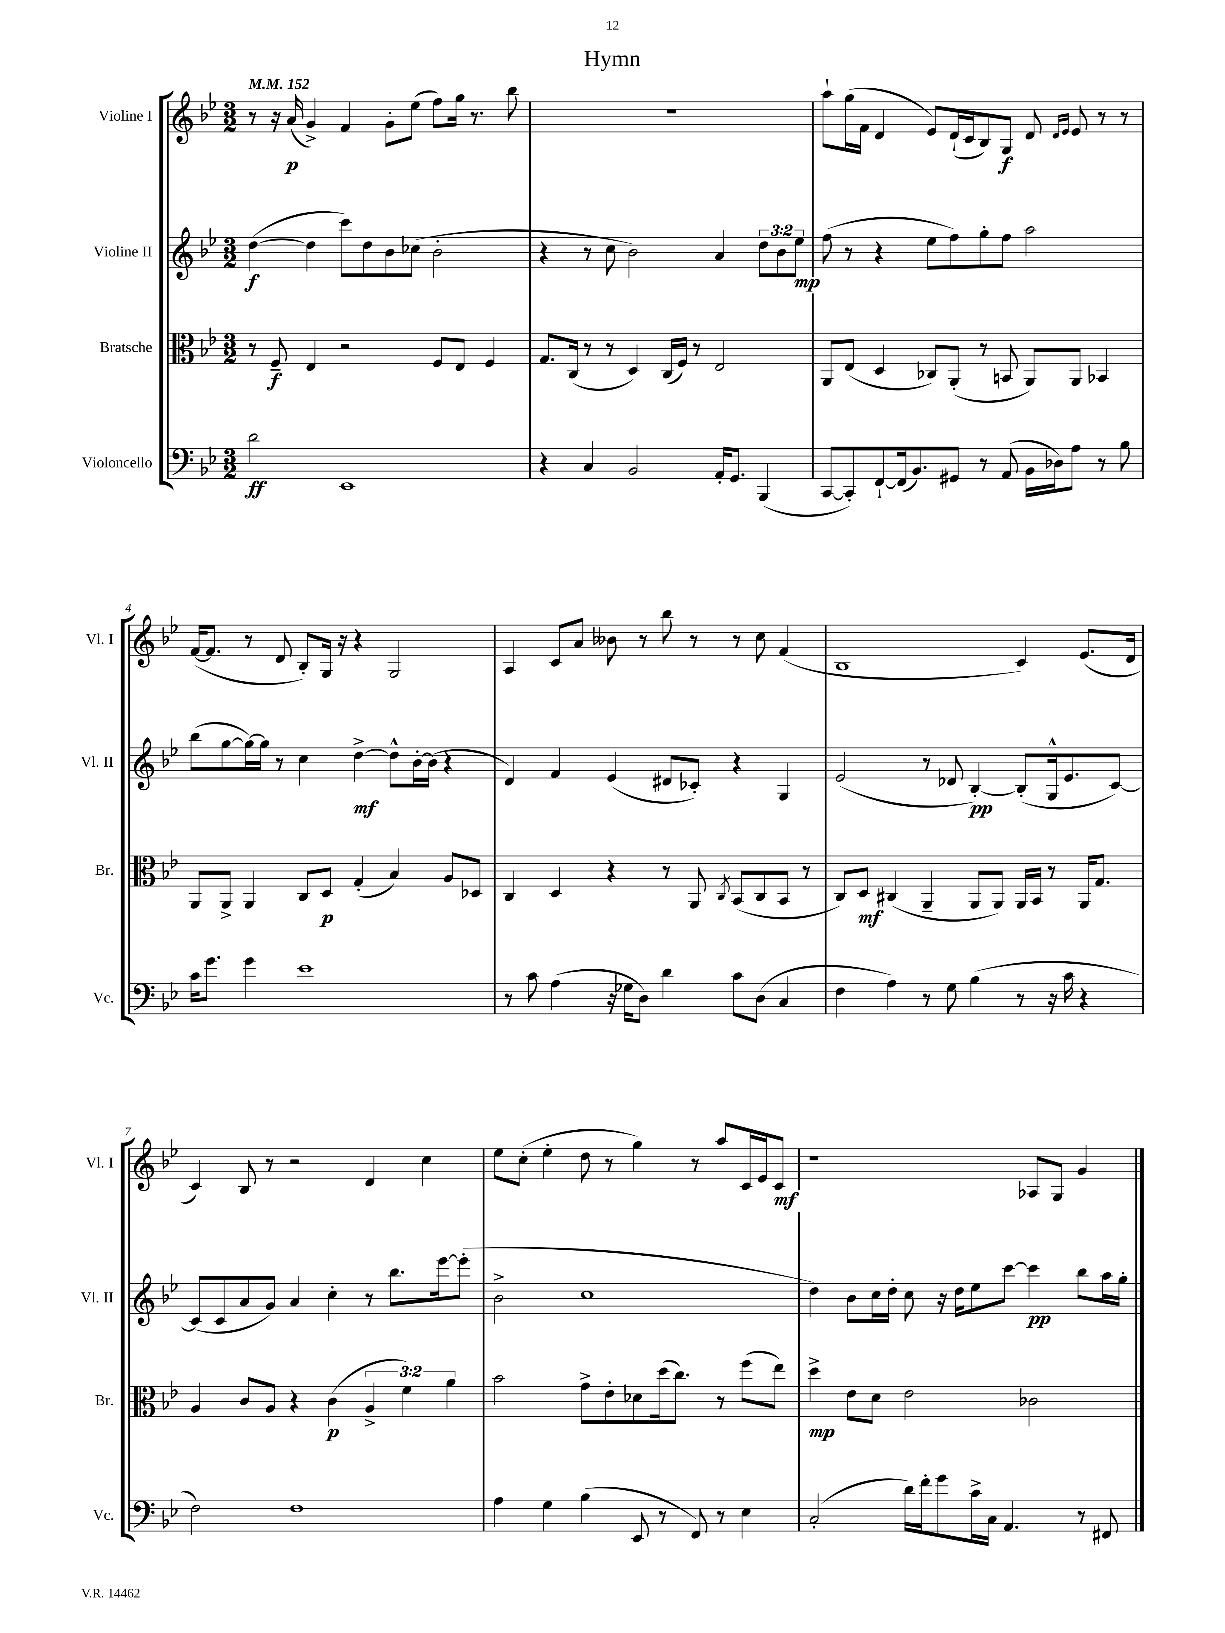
\header { title = "Hymn" }
<<
\new StaffGroup <<
\new Staff = "s0" \with { instrumentName = "Violine I" shortInstrumentName = "Vl. I" } {
    \clef treble \key bes \major \numericTimeSignature \time 3/2 \tempo 4 = 152
    r8 r16 a'16\p( g'4->) f'4 g'8-. ees''8( f''8) g''16 r8. bes''8 |
    R1. |
    a''8-! g''16( f'16 d'4 ees'8) d'16-!( c'16 bes8) g8\f d'8 \grace { d'16 ees'16 } ees'8 r8 r8 |
    f'16~( f'8. r8 d'8 bes8-.) g16 r16 r4 g2 |
    a4 c'8 a'8 beses'8 r8 bes''8 r8 r8 c''8 f'4( |
    bes1 c'4) ees'8.( d'16 |
    c'4) bes8 r8 r2 d'4 c''4 |
    ees''8 c''8-.( ees''4-. d''8 r8 g''4) r8 a''8 c'16 ees'16 c'8\mf |
    r1 aes8 g8 g'4 \bar "|." |
}
\new Staff = "s1" \with { instrumentName = "Violine II" shortInstrumentName = "Vl. II" } {
    \clef treble \key bes \major \numericTimeSignature \time 3/2 \override Staff.TupletNumber.text = #tuplet-number::calc-fraction-text
    d''4~\f( d''4 c'''8) d''8 bes'8 ces''8( bes'2-. |
    r4 r8 c''8 bes'2) a'4 \tuplet 3/2 { d''8 bes'8 ees''8\mp } |
    f''8( r8 r4 ees''8 f''8) g''8-. f''8 a''2 |
    bes''8( g''8~ g''16~) g''16 r8 c''4 d''4~->\mf d''8-^ bes'16~-. bes'16( r4 |
    d'4) f'4 ees'4( dis'8 ces'8-.) r4 g4 |
    ees'2( r8 des'8 bes4~-.\pp) bes8-.( g16-^ ees'8. c'8~) |
    c'8( c'8 a'8 g'8) a'4 c''4-. r8 bes''8. ees'''16~ ees'''8-.( |
    bes'2-> c''1 |
    d''4) bes'8 c''16 d''16-. c''8 r16 d''16 ees''8 c'''8~ c'''4\pp bes''8 a''16 g''16-. \bar "|." |
}
\new Staff = "s2" \with { instrumentName = "Bratsche" shortInstrumentName = "Br." } {
    \clef alto \key bes \major \numericTimeSignature \time 3/2 \override Staff.TupletNumber.text = #tuplet-number::calc-fraction-text
    r8 f8--\f ees4 r2 f8 ees8 f4 |
    g8. c16( r8 r8 d4) c16( f16) r8 ees2 |
    a,8 ees8( d4 ces8) a,8-.( r8 b,8 a,8) a,8 bes,4 |
    a,8 a,8-> a,4 c8 d8\p g4-.( bes4) a8 des8 |
    c4 d4 r4 r8 a,8 \acciaccatura { c8 } bes,8( c8 bes,8 r8 |
    c8) d8\mf cis4( a,4-- a,8 a,8) a,16 bes,16 r8 a,16 g8. |
    a4 c'8 a8 r4 c'4\p( \tuplet 3/2 { a4-> f'4) a'4 } |
    bes'2 g'8-> ees'8-. des'8 d''16( c''8.) r8 f''8( ees''8) |
    d''4->\mp ees'8 d'8 ees'2 ces'2 \bar "|." |
}
\new Staff = "s3" \with { instrumentName = "Violoncello" shortInstrumentName = "Vc." } {
    \clef bass \key bes \major \numericTimeSignature \time 3/2
    d'2\ff ees,1 |
    r4 c4 bes,2 a,16-. g,8. bes,,4( |
    c,8~ c,8-.) f,8~-! f,16( bes,8.) gis,8 r8 a,8( bes,16 des16) a8 r8 bes8 |
    c'16 g'8. g'4 ees'1 |
    r8 c'8 a4( r16 ges16 d8) d'4 c'8 d8( c4 |
    f4 a4) r8 g8 bes4( r8 r16 c'16 r4 |
    f2) f1 |
    a4 g4 bes4( ees,8 r8 f,8) r8 ees4 |
    c2-.( d'16) f'16-. g'8 c'16-> c16 a,4. r8 fis,8 \bar "|." |
}
>>
>>
